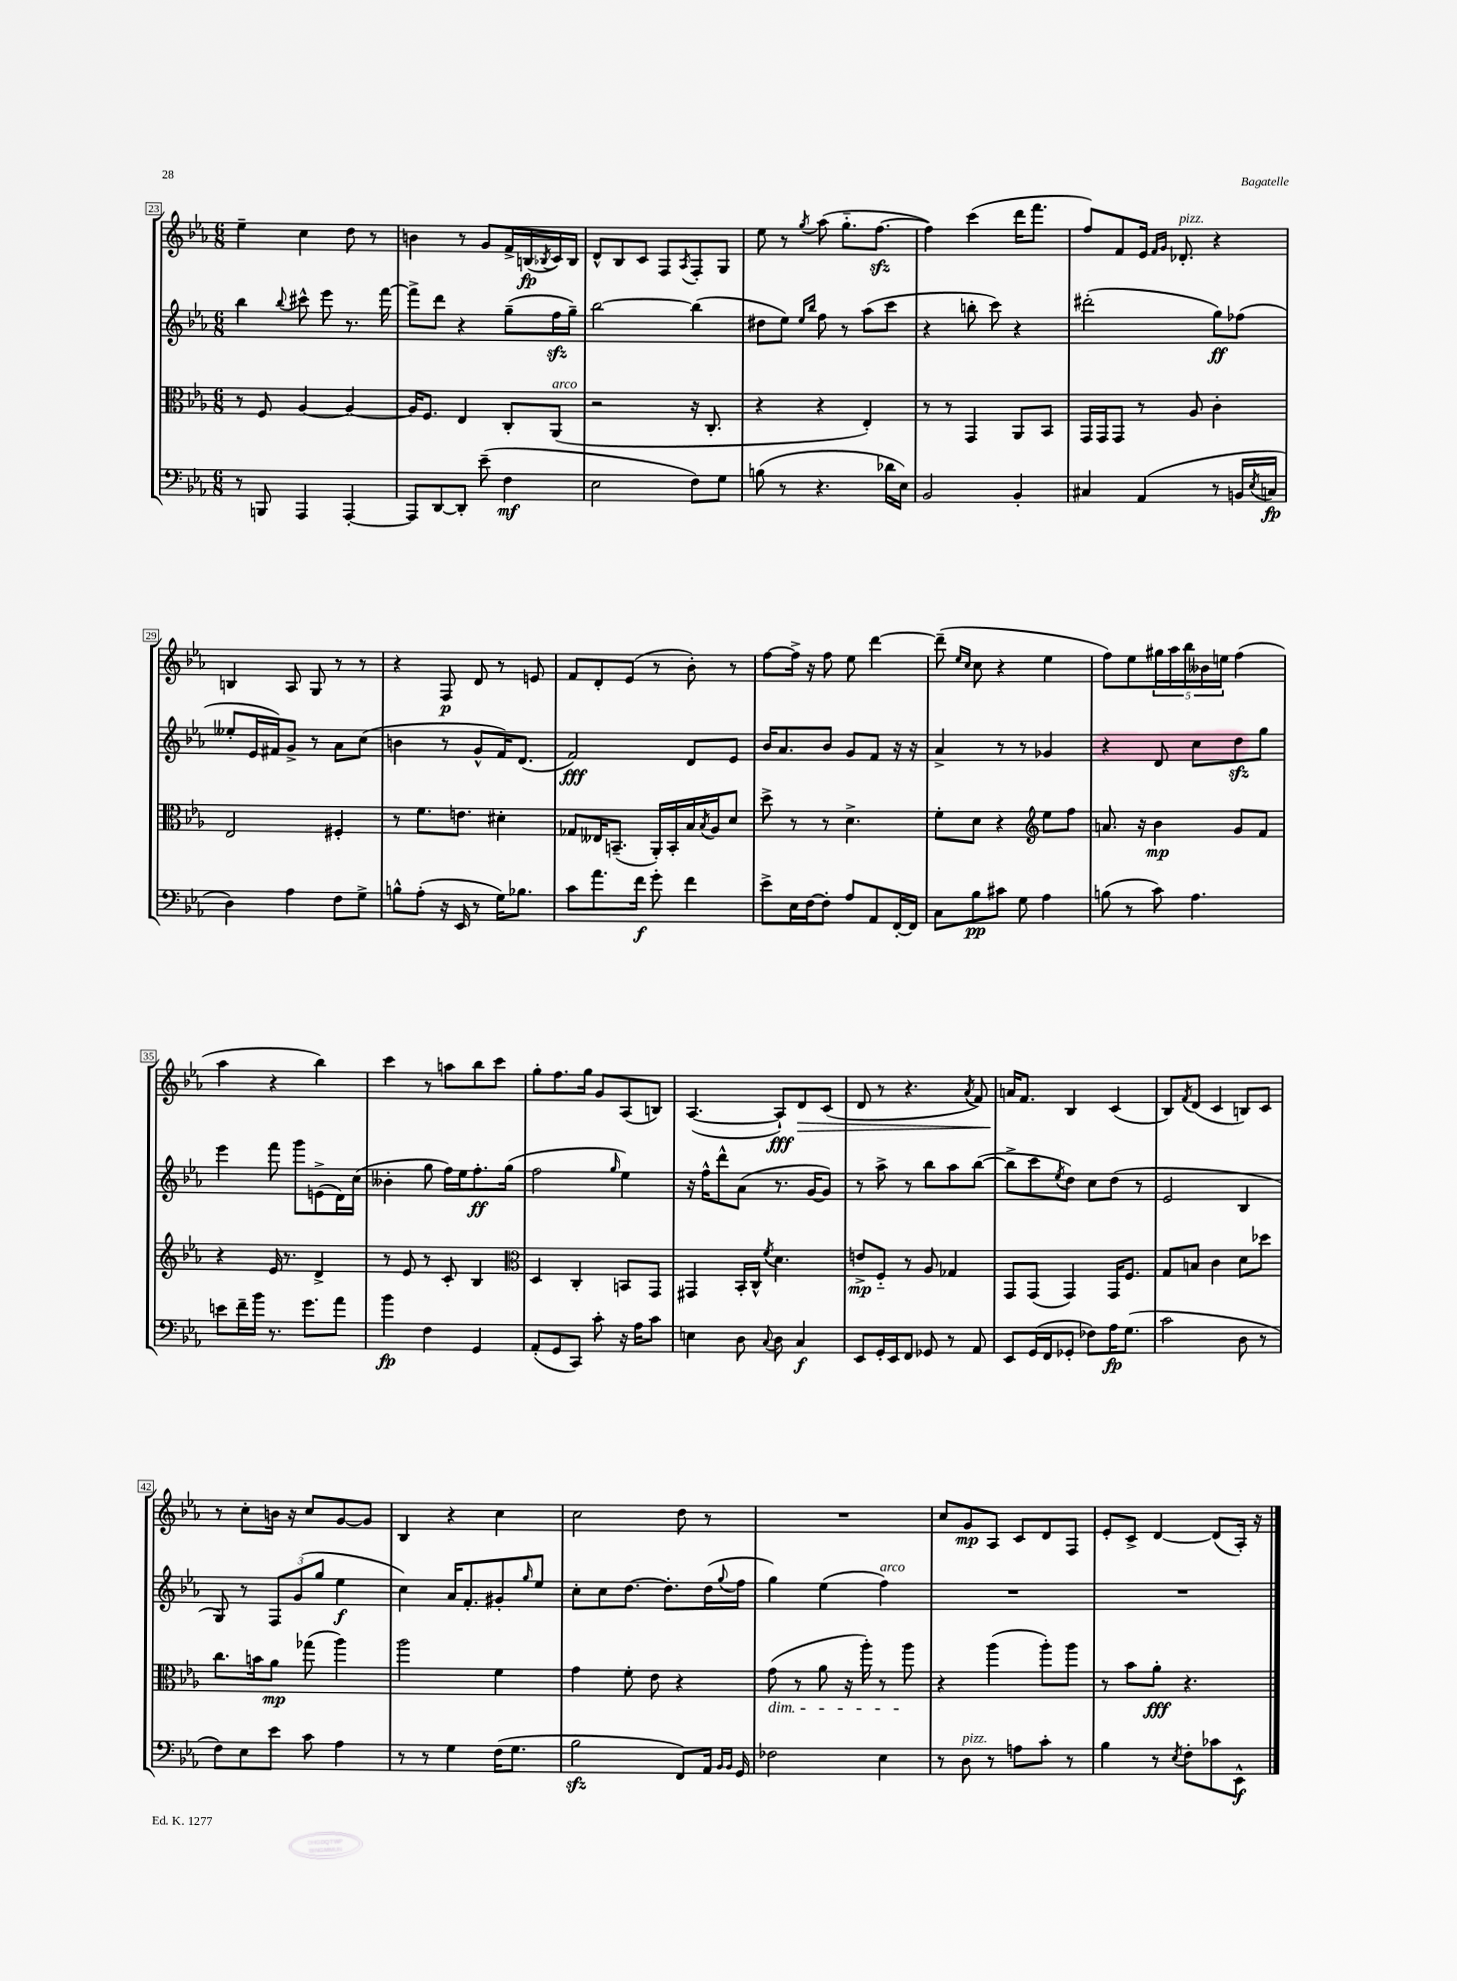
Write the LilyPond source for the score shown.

<<
\new StaffGroup <<
\new Staff = "s0" {
    \clef treble \key ees \major \numericTimeSignature \time 6/8
    ees''4-- c''4 d''8 r8 |
    b'4 r8 g'8 f'16-> b16\fp( \acciaccatura { bes8 } c'16) bes16 |
    d'8-^ bes8 c'8 f8 \acciaccatura { aes8 } f8-. g8 |
    ees''8 r8 \acciaccatura { g''8 } aes''8( g''8.-_ f''8.~\sfz |
    f''4) c'''4( d'''16 f'''8. |
    f''8) f'8 ees'16 \grace { f'16 g'16 } des'8.-.^\markup { \italic "pizz." } r4 |
    b4 aes8 g8 r8 r8 |
    r4 f8\p d'8 r8 e'8 |
    f'8 d'8-. ees'8( r8 bes'8-.) r8 |
    f''8~ f''16-> r16 f''8 ees''8 d'''4~ |
    d'''8--( \grace { ees''16 c''16 } c''8 r4 ees''4 |
    f''8) ees''8 \tuplet 5/4 { gis''16 aes''16 bes''16 beses'16 e''16 } f''4( |
    aes''4 r4 bes''4) |
    c'''4 r8 a''8 bes''8 c'''8 |
    g''8-. f''8. g''16 g'8 aes8( b8) |
    aes4.~( aes8-!\fff) d'8\> c'8( |
    d'8 r8 r4. \acciaccatura { aes'8 } f'8) |
    a'16\! f'8. bes4 c'4( |
    bes8) \acciaccatura { f'8 } d'8( c'4 b8) c'8 |
    r8 c''8-. b'16 r16 c''8 g'8~ g'8 |
    bes4 r4 c''4 |
    c''2 d''8 r8 |
    R2. |
    c''8 g'8\mp aes8 c'8 d'8 f8 |
    ees'8-. c'8-> d'4~ d'8( aes16-.) r16 \bar "|." |
}
\new Staff = "s1" {
    \clef treble \key ees \major \numericTimeSignature \time 6/8
    bes''4 \appoggiatura { bes''8 } cis'''8-^ ees'''8 r8. f'''16~ |
    f'''8-> d'''8 r4 g''8--( f''16\sfz g''16--) |
    bes''2~ bes''4( |
    dis''8 ees''8) \grace { ees''16 bes''16 } f''8 r8 aes''8( c'''8 |
    r4 b''8-. c'''8) r4 |
    dis'''2-.( g''8\ff) fes''8( |
    eeses''8-. ees'16 fis'16) g'8-> r8 aes'8 c''8( |
    b'4 r8 g'8-^ f'16) d'8.( |
    f'2\fff) d'8 ees'8 |
    bes'16 aes'8. bes'8 g'8 f'8 r16 r16 |
    aes'4-> r8 r8 ges'4 |
    r4 d'8 c''8 d''8\sfz g''8 |
    ees'''4 f'''8 g'''8 e'8->( d'16) c''16( |
    beses'4-. g''8 f''16) ees''16 f''8.-.\ff g''16( |
    f''2 \grace { g''16 } ees''4) |
    r16 f''16-^ d'''8-^ aes'8( r8. g'16~ g'8) |
    r8 aes''8-> r8 bes''8 aes''8 bes''8~( |
    bes''8-> c'''8 \acciaccatura { ees''8 } d''8) c''8 d''8( r8 |
    ees'2 bes4 |
    g8) r8 \tuplet 3/2 { f8 g'8( g''8 } ees''4\f |
    c''4) aes'16 f'8.-. gis'8-. \grace { g''16 } ees''8 |
    c''8-. c''8 d''8.~ d''8.-. d''16( \appoggiatura { g''8 } f''16 |
    g''4) ees''4( f''4^\markup { \italic "arco" }) |
    R2. |
    R2. \bar "|." |
}
\new Staff = "s2" {
    \clef alto \key ees \major \numericTimeSignature \time 6/8
    r8 f8 aes4~ aes4~ |
    aes16 f8. ees4 c8-. aes,8^\markup { \italic "arco" }( |
    r2 r16 c8.-. |
    r4 r4 ees4-.) |
    r8 r8 g,4 aes,8 bes,8 |
    g,16 g,16 g,8 r8 aes8 c'4-. |
    ees2 fis4-. |
    r8 f'8. e'8. dis'4-. |
    ges8 eeses16 b,8.--( aes,16-.) b,16-. bes16 \acciaccatura { bes8 } aes16 d'8 |
    d''8-> r8 r8 d'4.-> |
    f'8-. d'8 r4 \clef treble ees''8 f''8 |
    a'8. r16 bes'4\mp g'8 f'8 |
    r4 ees'16 r8. d'4-> |
    r8 ees'8 r8 c'8-. bes4 |
    \clef alto d4 c4-. b,8 g,8 |
    gis,4 bes,16-. c16-^ \acciaccatura { f'8 } d'4. |
    e'8->\mp f8-_ r8 aes8 ges4 |
    g,8 g,8( g,4) g,16 f8. |
    g8 b8 c'4 d'8 des''8 |
    c''8. b'16 aes'8\mp ges''8( aes''4) |
    aes''2 f'4 |
    g'4 f'8-. ees'8 r4 |
    g'8\dim( r8 aes'8 r16 aes''16-.) r8 aes''8\! |
    r4 aes''4( aes''8-.) aes''8 |
    r8 bes'8 aes'8-.\fff r4. \bar "|." |
}
\new Staff = "s3" {
    \clef bass \key ees \major \numericTimeSignature \time 6/8
    r8 b,,8 aes,,4 aes,,4~-. |
    aes,,8 d,8~ d,8-. ees'8--( f4\mf |
    ees2 f8) g8 |
    b8( r8 r4. des'16 ees16) |
    bes,2 bes,4-. |
    cis4 aes,4( r8 b,16 \acciaccatura { ees8 } c16\fp |
    d4) aes4 f8 g8-> |
    b8-^ aes8-.( r16 ees,16 r8 g16) bes8. |
    c'8 aes'8. f'16\f g'8-. f'4 |
    ees'8-> ees16 f16~ f8-. aes8 aes,8 f,16~-. f,16 |
    c8 bes8\pp cis'8 g8 aes4 |
    b8( r8 c'8) aes4. |
    e'8 f'16-- bes'16 r8. g'8. aes'8 |
    bes'4\fp f4 g,4 |
    aes,8-.( g,8 c,8) c'8-. r16 aes16 c'8 |
    e4 d8 \appoggiatura { c8 } d8 c4\f |
    ees,8 g,16-. ees,16 f,8 ges,8 r8 aes,8 |
    ees,8 g,16( f,16 ges,8-. fes8) aes16\fp g8.( |
    c'2 d8 r8 |
    f8) ees8 ees'8 c'8 aes4 |
    r8 r8 g4 f16( g8. |
    bes2\sfz f,8) aes,16 \grace { bes,16 bes,16 } g,16 |
    fes2 ees4 |
    r8 d8^\markup { \italic "pizz." } r8 a8 c'8-. r8 |
    bes4 r8 \acciaccatura { ees8 } f8-. ces'8 ees,8-^\f \bar "|." |
}
>>
>>
\layout { \context { \Score currentBarNumber = #23 \override BarNumber.stencil = #(make-stencil-boxer 0.1 0.3 ly:text-interface::print) } }
